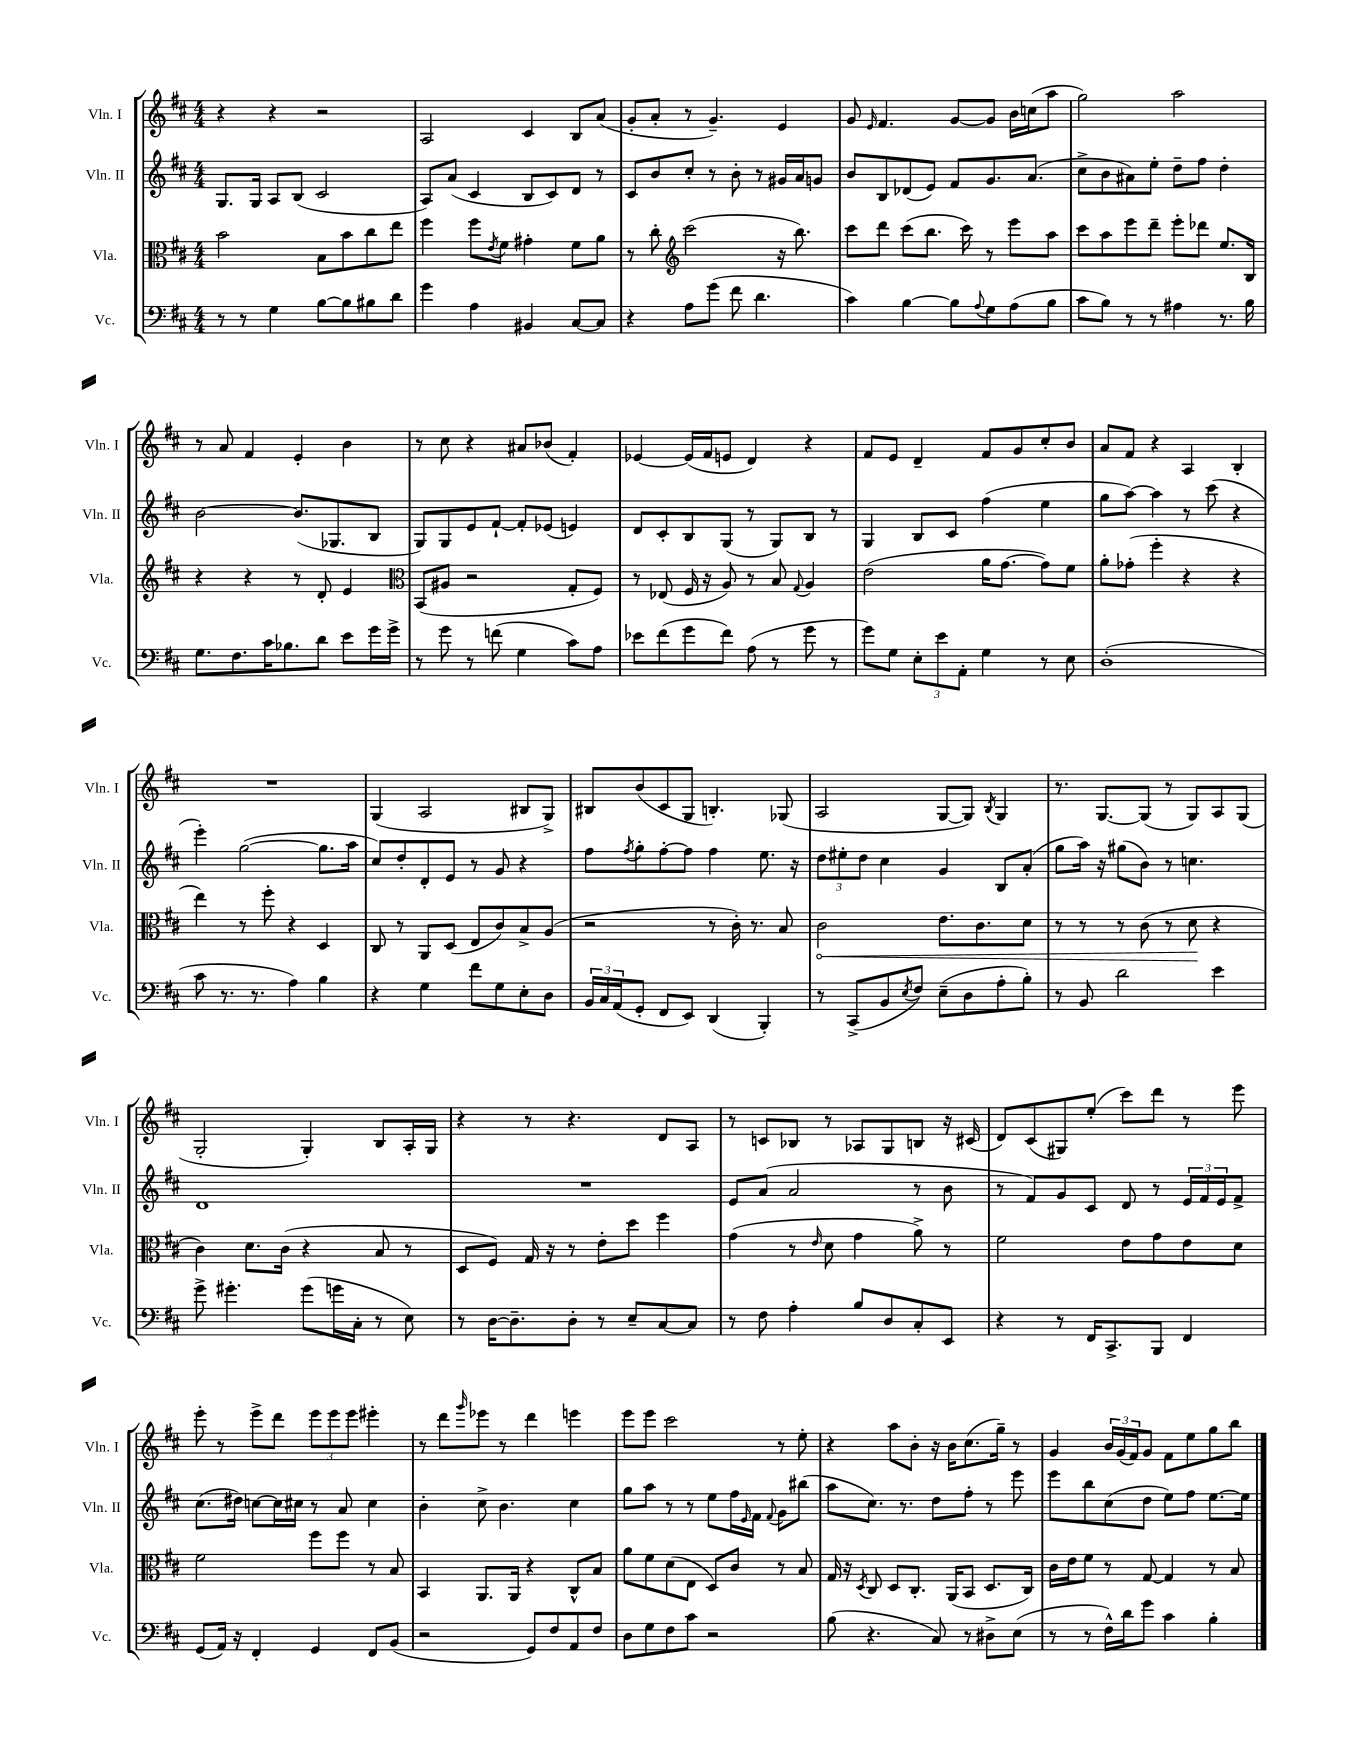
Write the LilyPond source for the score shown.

<<
\new StaffGroup <<
\new Staff = "s0" \with { instrumentName = "Vln. I" shortInstrumentName = "Vln. I" } {
    \clef treble \key d \major \numericTimeSignature \time 4/4
    r4 r4 r2 |
    a2 cis'4 b8 a'8( |
    g'8-. a'8-. r8 g'4.--) e'4 |
    g'8 \grace { e'16 } fis'4. g'8~ g'8 b'16 c''16( a''8 |
    g''2) a''2 |
    r8 a'8 fis'4 e'4-. b'4 |
    r8 cis''8 r4 ais'8 bes'8( fis'4-.) |
    ees'4~ ees'16( fis'16 e'8 d'4) r4 |
    fis'8 e'8 d'4-- fis'8 g'8 cis''8-. b'8 |
    a'8 fis'8 r4 a4 b4-. |
    R1 |
    g4( a2 bis8 g8->) |
    bis8 b'8( cis'8 g8 b4.-.) ges8( |
    a2 g8~ g8) \acciaccatura { b8 } g4 |
    r8. g8.~ g8( r8 g8) a8 g8( |
    g2-. g4-.) b8 a16-. g16 |
    r4 r8 r4. d'8 a8 |
    r8 c'8 bes8 r8 aes8 g8 b8 r16 cis'16( |
    d'8) cis'8( gis8) e''8-.( cis'''8) d'''8 r8 e'''8 |
    e'''8-. r8 e'''8-> d'''8 \tuplet 3/2 { e'''8 e'''8 e'''8 } eis'''4-. |
    r8 d'''8 \grace { g'''16 } ees'''8 r8 d'''4 e'''4 |
    e'''8 e'''8 cis'''2 r8 e''8-. |
    r4 a''8 b'8-. r16 b'16 cis''8.( g''16--) r8 |
    g'4 \tuplet 3/2 { b'16 g'16( fis'16) } g'8 fis'8 e''8 g''8 b''8 \bar "|." |
}
\new Staff = "s1" \with { instrumentName = "Vln. II" shortInstrumentName = "Vln. II" } {
    \clef treble \key d \major \numericTimeSignature \time 4/4
    g8. g16 a8 b8( cis'2 |
    a8) a'8( cis'4 b8 cis'8) d'8 r8 |
    cis'8 b'8 cis''8-. r8 b'8-. r8 gis'16 a'16 g'8 |
    b'8 b8 des'8( e'8) fis'8 g'8. a'8.( |
    cis''8-> b'8 ais'8) e''8-. d''8-- fis''8 d''4-. |
    b'2~ b'8.( ges8. b8 |
    g8) g8 e'8 fis'8~-! fis'8-. ees'8( e'4) |
    d'8 cis'8-. b8 g8( r8 g8) b8 r8 |
    g4 b8 cis'8 fis''4( e''4 |
    g''8 a''8~) a''4 r8 cis'''8( r4 |
    e'''4-.) g''2~( g''8. a''16 |
    cis''8) d''8-. d'8-. e'8 r8 g'8 r4 |
    fis''8 \acciaccatura { fis''8 } g''8-. fis''8~-. fis''8 fis''4 e''8. r16 |
    \tuplet 3/2 { d''8 eis''8-. d''8 } cis''4 g'4 b8 a'8-.( |
    g''8 a''16) r16 gis''8( b'8) r8 c''4. |
    d'1 |
    R1 |
    e'8 a'8( a'2 r8 b'8 |
    r8 fis'8) g'8 cis'8 d'8 r8 \tuplet 3/2 { e'16 fis'16 e'16 } fis'8-> |
    cis''8.( dis''16) c''8~ c''16 cis''16 r8 a'8 cis''4 |
    b'4-. cis''8-> b'4. cis''4 |
    g''8 a''8 r8 r8 e''8 fis''16 \grace { e'16 } fis'16 \appoggiatura { fis'8 } g'8 bis''8( |
    a''8 cis''8.) r8. d''8 fis''8-. r8 e'''8 |
    e'''8 b''8 cis''8( d''8 e''8) fis''8 e''8.~ e''16 \bar "|." |
}
\new Staff = "s2" \with { instrumentName = "Vla." shortInstrumentName = "Vla." } {
    \clef alto \key d \major \numericTimeSignature \time 4/4
    b'2 b8 b'8 cis''8 e''8 |
    fis''4 fis''8 \acciaccatura { e'8 } fis'8 gis'4-. fis'8 a'8 |
    r8 cis''8-. \clef treble cis'''2( r16 b''8.) |
    cis'''8 d'''8 cis'''8( b''8. cis'''16) r8 e'''8 a''8 |
    cis'''8 a''8 e'''8 d'''8-- e'''8-. des'''8 e''8. b16 |
    r4 r4 r8 d'8-. e'4 |
    \clef alto b,8( ais8 r2 g8-. fis8) |
    r8 ees8( fis16 r16 a8) r8 b8 \appoggiatura { g8 } a4 |
    e'2( a'16 g'8.~ g'8) fis'8 |
    a'8-. ges'8-.( fis''4-. r4 r4 |
    e''4) r8 fis''8-. r4 d4 |
    cis8 r8 a,8 d8( e8 cis'8) b8-> a8( |
    r2 r8 cis'16-.) r8. b8 |
    \once \override Hairpin.circled-tip = ##t cis'2\< e'8. cis'8. d'8 |
    r8 r8 r8 cis'8( r8 d'8\! r4 |
    cis'4) d'8. cis'16( r4 b8 r8 |
    d8 fis8) g16 r16 r8 e'8-. d''8 fis''4 |
    g'4( r8 \grace { e'16 } d'8 g'4 a'8->) r8 |
    fis'2 e'8 g'8 e'8 d'8 |
    fis'2 fis''8 fis''8 r8 b8 |
    b,4 a,8. a,16 r4 cis8-^ b8 |
    a'8 fis'8 d'8( e8 d8) cis'8 r8 b8 |
    g16 r16 \acciaccatura { d8 } cis8 d8 cis8.-. a,16( b,8 d8. cis16) |
    cis'16 e'16 fis'8 r8 g8~ g4 r8 b8 \bar "|." |
}
\new Staff = "s3" \with { instrumentName = "Vc." shortInstrumentName = "Vc." } {
    \clef bass \key d \major \numericTimeSignature \time 4/4
    r8 r8 g4 b8~ b8 bis8 d'8 |
    g'4 a4 bis,4 cis8~ cis8 |
    r4 a8 g'8( fis'8 d'4. |
    cis'4) b4~ b8 \appoggiatura { a8 } g8 a8( b8 |
    cis'8 b8) r8 r8 ais4 r8. b16 |
    g8. fis8. cis'16 bes8. d'8 e'8 g'16 g'16-> |
    r8 g'8 r8 f'8( g4 cis'8) a8 |
    ees'8 fis'8( g'8 fis'8) a8( r8 g'8 r8 |
    g'8) g8 \tuplet 3/2 { e8-. e'8 a,8-. } g4 r8 e8 |
    d1-.( |
    cis'8 r8. r8. a4) b4 |
    r4 g4 fis'8 g8 e8-. d8 |
    \tuplet 3/2 { b,16 cis16 a,16( } g,8-. fis,8 e,8) d,4( b,,4-.) |
    r8 cis,8->( b,8 \acciaccatura { e8 } fis8) e8--( d8 a8-. b8-.) |
    r8 b,8 d'2 e'4 |
    g'8-> gis'4.-. gis'8( g'16 cis16-. r8 e8) |
    r8 d16~ d8.-- d8-. r8 e8-- cis8~ cis8 |
    r8 fis8 a4-. b8 d8 cis8-. e,8 |
    r4 r8 fis,16 cis,8.-> b,,8 fis,4 |
    g,8( a,16) r16 fis,4-. g,4 fis,8 b,8( |
    r2 g,8) fis8 a,8 fis8 |
    d8 g8 fis8 cis'8 r2 |
    b8( r4. cis8) r8 dis8-> e8( |
    r8 r8 fis16-^) d'16 g'8 cis'4 b4-. \bar "|." |
}
>>
>>
\layout { \context { \Score \remove "Bar_number_engraver" } }
